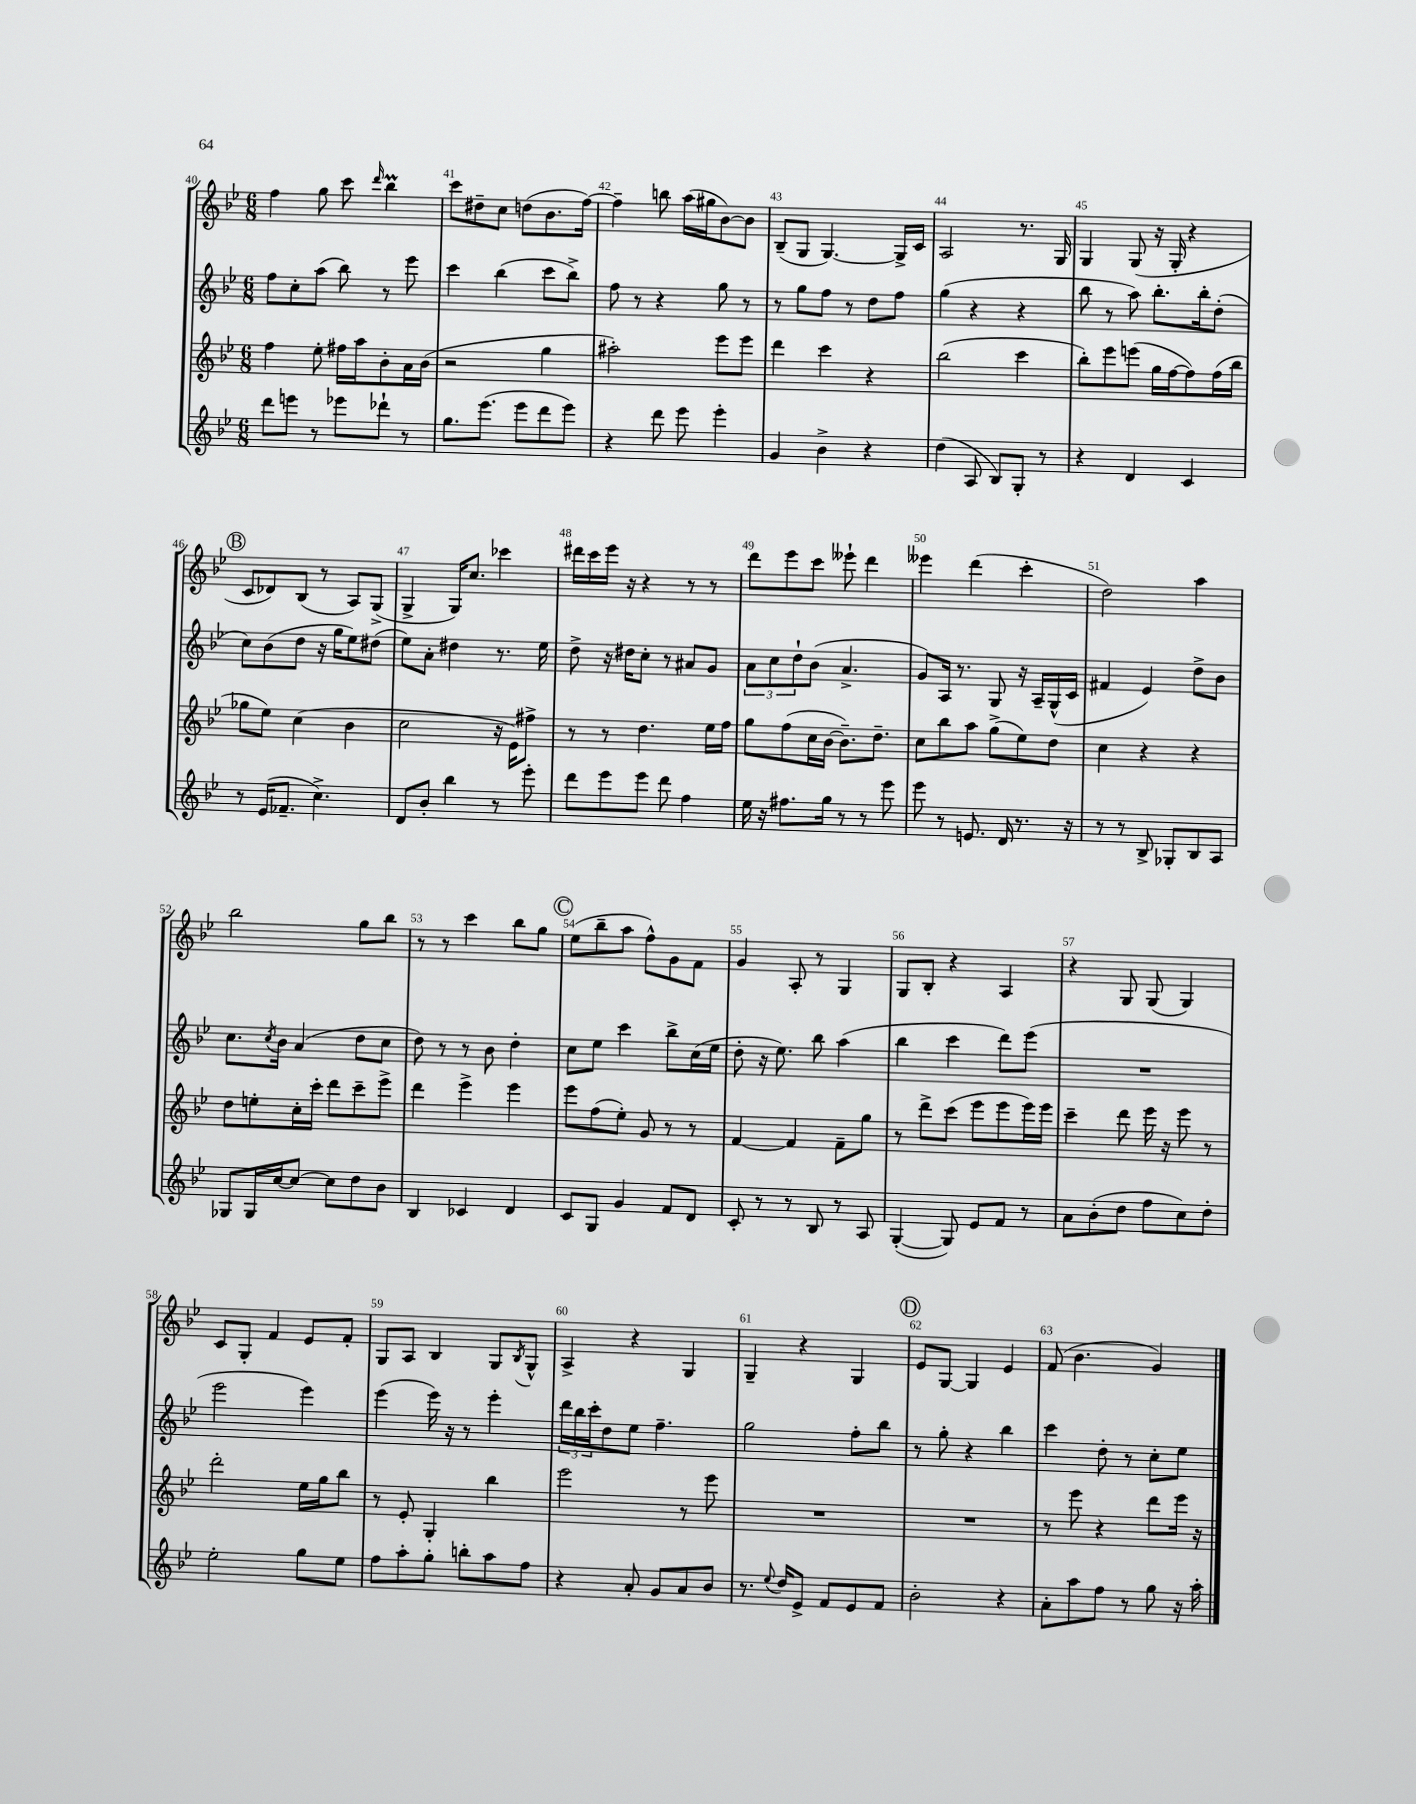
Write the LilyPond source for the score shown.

<<
\new StaffGroup <<
\new Staff = "s0" {
    \clef treble \key bes \major \numericTimeSignature \time 6/8
    f''4 g''8 c'''8 \grace { d'''16 } bes''4\prall |
    c'''8 dis''8-- c''8 d''8( bes'8. f''16~) |
    f''4-- b''8 a''16( gis''16 bes'8~) bes'8 |
    bes8--( g8 g4.~) g16-> c'16 |
    a2 r8. g16 |
    g4 g8( r16 g16-. r4 |
    \mark \markup { \circle "B" } c'8 des'8) bes8( r8 a8) g8->( |
    g4-> g16) c''8. ces'''4 |
    dis'''16 c'''16 ees'''16 r16 r4 r8 r8 |
    d'''8 ees'''8 c'''8 eeses'''8-! d'''4 |
    eeses'''4 d'''4( c'''4-. |
    d''2) a''4 |
    bes''2 g''8 bes''8 |
    r8 r8 c'''4 bes''8 g''8 |
    \mark \markup { \circle "C" } ees''8( bes''8-- a''8 f''8-^) g'8 f'8 |
    g'4 a8-. r8 g4 |
    g8 bes8-. r4 a4 |
    r4 g8 g8( g4) |
    c'8 g8-. f'4 ees'8 f'8-. |
    g8 a8 bes4 g8 \acciaccatura { bes8 } g8-^ |
    a4-> r4 g4 |
    g4-- r4 g4 |
    \mark \markup { \circle "D" } ees'8 g8~ g4 ees'4 |
    f'8( bes'4. g'4) \bar "|." |
}
\new Staff = "s1" {
    \clef treble \key bes \major \numericTimeSignature \time 6/8
    f''8 c''8-. a''8( bes''8) r8 ees'''8 |
    c'''4 bes''4( c'''8 bes''8->) |
    f''8 r8 r4 g''8 r8 |
    r8 g''8 f''8 r8 d''8 f''8 |
    g''4( r4 r4 |
    bes''8 r8 a''8) bes''8.-. bes''16-. d''8-.( |
    \mark \markup { \circle "B" } c''8) bes'8( d''8 r16 g''16 ees''8) dis''8( |
    ees''8) a'8-. dis''4 r8. ees''16 |
    d''8-> r16 dis''16 c''8-. r8 ais'8 g'8 |
    \tuplet 3/2 { a'8 c''8 d''8-! } bes'8( a'4.-> |
    g'8) a16 r8. g8 r16 a16-- g16-^( c'16 |
    fis'4 ees'4) d''8-> bes'8 |
    c''8. \acciaccatura { c''8 } bes'16 a'4( d''8 c''8 |
    d''8) r8 r8 bes'8 d''4-. |
    \mark \markup { \circle "C" } c''8 ees''8 c'''4 bes''8-> c''16( ees''16 |
    d''8-. r16 ees''8.) bes''8 a''4( |
    bes''4 c'''4 d'''8) ees'''8( |
    R2. |
    ees'''2 ees'''4) |
    ees'''4( ees'''16) r16 r8 ees'''4-. |
    \tuplet 3/2 { d'''16 bes''16 c'''16-. } d''8 ees''8 f''4.-- |
    g''2 f''8-. bes''8 |
    \mark \markup { \circle "D" } r8 g''8-. r4 bes''4 |
    c'''4 d''8-. r8 c''8-. ees''8 \bar "|." |
}
\new Staff = "s2" {
    \clef treble \key bes \major \numericTimeSignature \time 6/8
    f''4 ees''8-. fis''16 a''16 bes'8-. a'16 bes'16( |
    r2 g''4 |
    ais''2-.) ees'''8 ees'''8 |
    d'''4 c'''4 r4 |
    bes''2( c'''4 |
    bes''8-.) ees'''8 e'''8( g''16 f''16~ f''8) f''16( bes''16 |
    \mark \markup { \circle "B" } ges''8 ees''8) c''4( bes'4 |
    c''2 r16 ees'16) fis''8-> |
    r8 r8 d''4. ees''16 f''16 |
    g''8 f''8( c''16 bes'16~ bes'8.--) d''8.-- |
    c''8 bes''8 a''8 g''8->( ees''8) d''8 |
    c''4 r4 r4 |
    d''8 e''8-. c''16-. c'''16-. d'''8 c'''8-- ees'''8-> |
    d'''4 ees'''4-> ees'''4 |
    \mark \markup { \circle "C" } ees'''8 f''8( ees''8-.) g'8 r8 r8 |
    f'4~ f'4 f'8-- g''8 |
    r8 d'''8-> c'''8( ees'''8 ees'''8 ees'''16) ees'''16 |
    c'''4-- d'''8 ees'''16 r16 ees'''8 r8 |
    d'''2-. ees''16 g''16 bes''8 |
    r8 ees'8-. g4-. bes''4 |
    ees'''2 r8 ees'''8 |
    R2. |
    \mark \markup { \circle "D" } R2. |
    r8 ees'''8 r4 d'''8 ees'''16 r16 \bar "|." |
}
\new Staff = "s3" {
    \clef treble \key bes \major \numericTimeSignature \time 6/8
    d'''8 e'''8 r8 ees'''8 des'''8-! r8 |
    g''8. ees'''8.( ees'''8 d'''8 ees'''8) |
    r4 d'''8 ees'''8 ees'''4-. |
    g'4 bes'4-> r4 |
    d''4( a8 bes8) g8-. r8 |
    r4 d'4 c'4 |
    \mark \markup { \circle "B" } r8 ees'16( fes'8.-- c''4.->) |
    d'8 bes'8-. bes''4 r8 ees'''8-. |
    d'''8 ees'''8 ees'''8 d'''8 f''4 |
    ees''16 r16 fis''8. g''16 r8 r8 ees'''8 |
    ees'''8 r8 e'8. d'16 r8. r16 |
    r8 r8 bes8-> ges8-. bes8 a8 |
    ges8 ges16 c''16~ c''8~ c''8 d''8 bes'8 |
    bes4 ces'4 d'4 |
    \mark \markup { \circle "C" } c'8 g8 g'4 f'8 d'8 |
    c'8-. r8 r8 bes8 r8 a8 |
    g4~-.( g8) ees'8 f'8 r8 |
    a'8 bes'8-.( d''8 f''8 c''8) d''8-. |
    ees''2-. g''8 ees''8 |
    f''8 a''8-. g''8-. b''8-. a''8 f''8 |
    r4 a'8-. g'8 a'8 bes'8 |
    r8. \appoggiatura { ees''8 } d''16 ees'8-> f'8 ees'8 f'8 |
    \mark \markup { \circle "D" } bes'2-. r4 |
    a'8-. a''8 f''8 r8 g''8 r16 a''16-. \bar "|." |
}
>>
>>
\layout { \context { \Score currentBarNumber = #40 \override BarNumber.break-visibility = ##(#f #t #t) barNumberVisibility = #all-bar-numbers-visible } }
